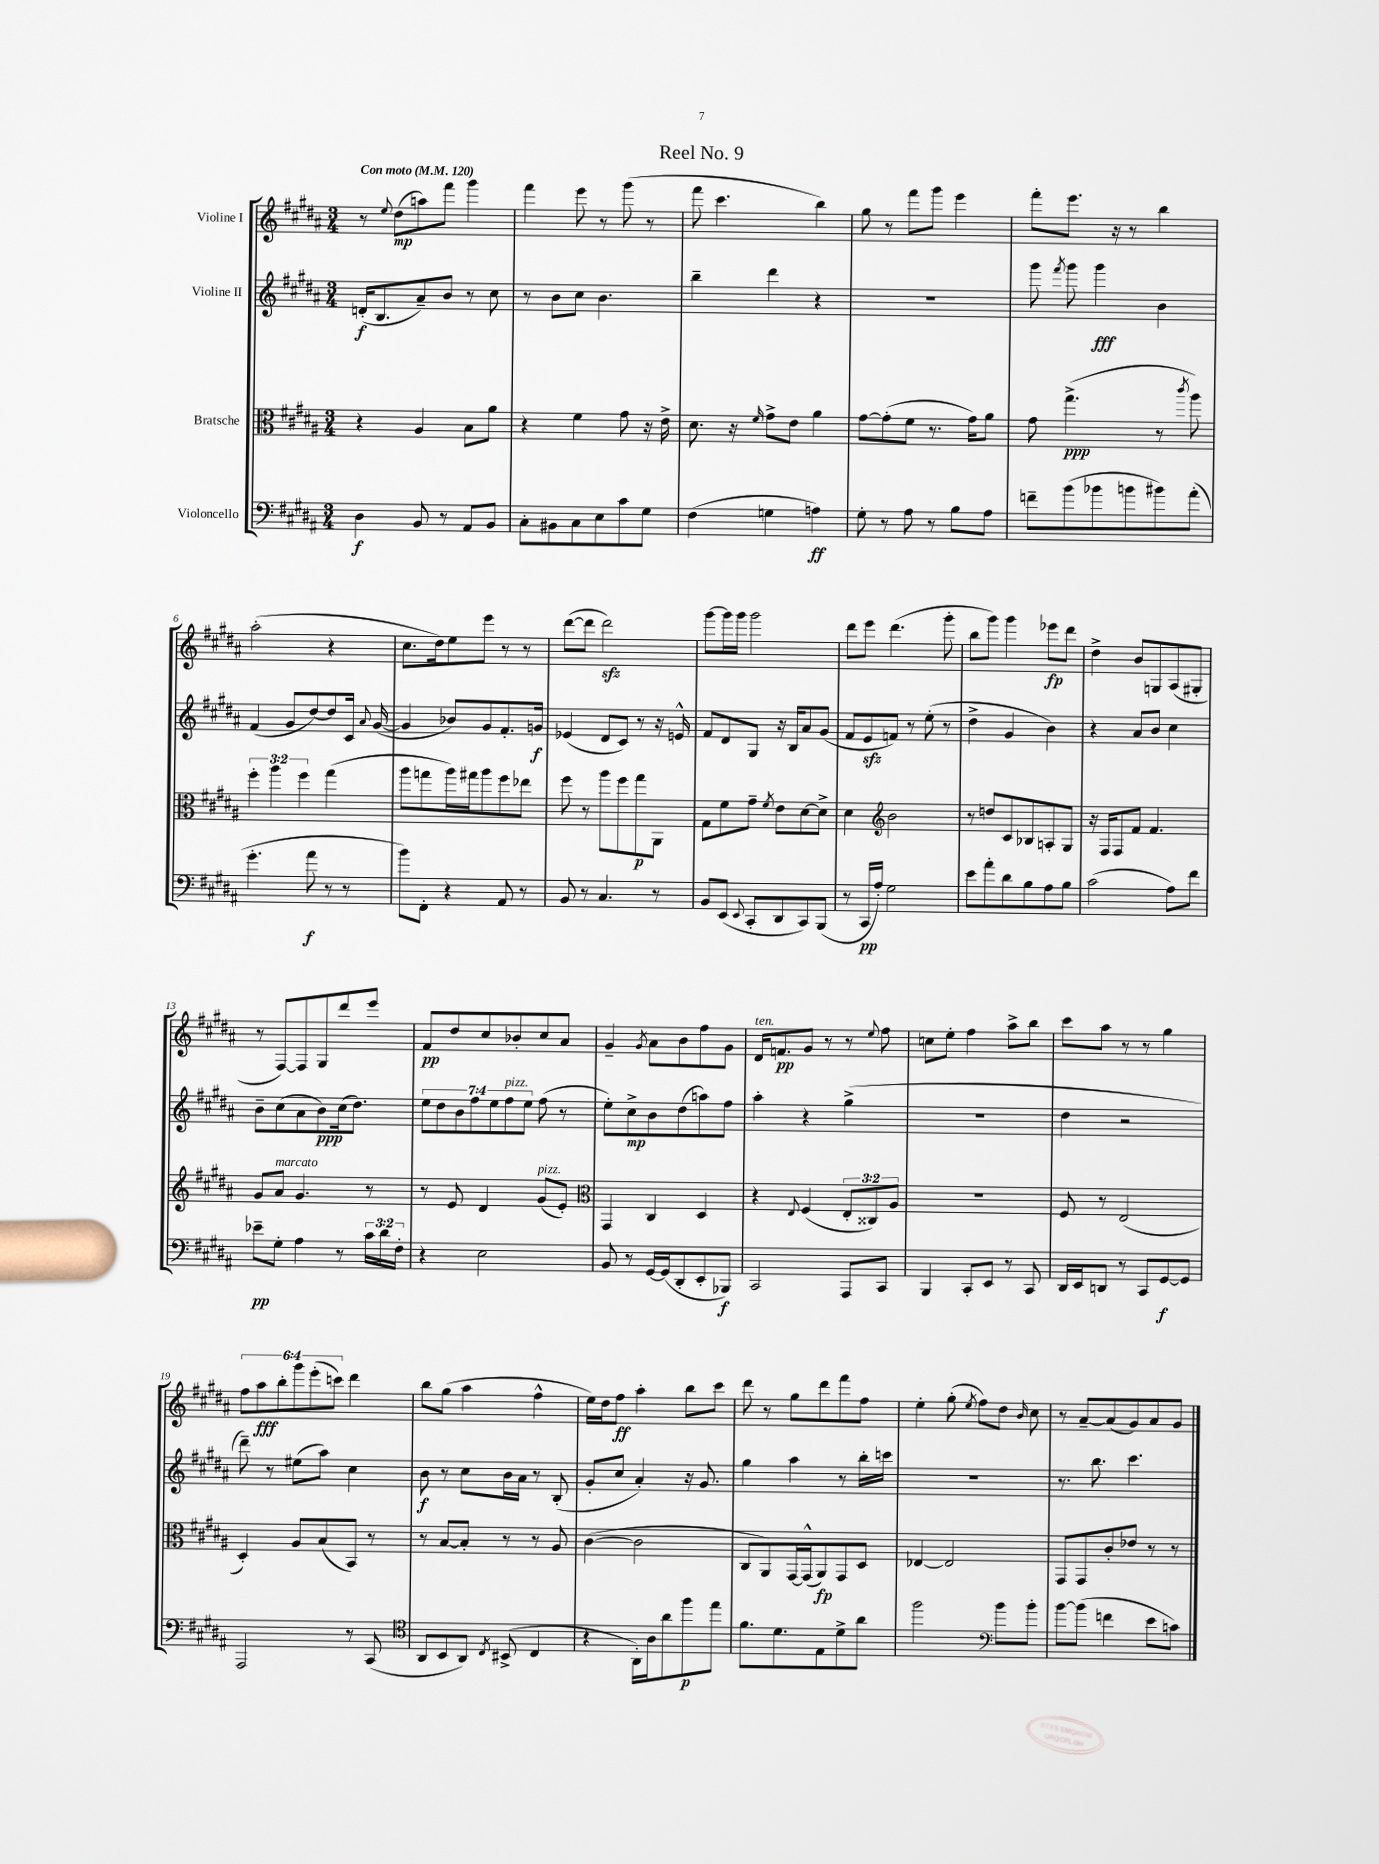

**kern	**dynam	**kern	**dynam	**kern	**dynam	**kern	**dynam
*part4	*part4	*part3	*part3	*part2	*part2	*part1	*part1
*staff4	*staff4	*staff3	*staff3	*staff2	*staff2	*staff1	*staff1
*I"Violoncello	*	*I"Bratsche	*	*I"Violine II	*	*I"Violine I	*
*clefF4	*	*clefC3	*	*clefG2	*	*clefG2	*
*k[f#c#g#d#a#]	*	*k[f#c#g#d#a#]	*	*k[f#c#g#d#a#]	*	*k[f#c#g#d#a#]	*
*M3/4	*	*M3/4	*	*M3/4	*	*M3/4	*
*MM120	*	*MM120	*	*MM120	*	*MM120	*
=1	=1	=1	=1	=1	=1	=1	=1
!	!	!	!	!	!	!LO:TX:a:B:t=Con moto	!
4D#\	f	4r	.	(16dn'/KL	f	8r	.
.	.	.	.	8.B/	.	.	.
.	.	.	.	.	.	8qqee/	.
.	.	.	.	.	.	(8dd#\L	mp
8BB/	.	4A#/	.	8a#~/)	.	8aan\)	.
8r	.	.	.	8b/J	.	8fff#\J	.
8AA#/L	.	8B\L	.	8r	.	4ggg#\	.
8BB/J	.	8a#\J	.	8cc#\	.	.	.
=2	=2	=2	=2	=2	=2	=2	=2
8C#'\L	.	4r	.	8r	.	4fff#\	.
8BB#X\	.	.	.	8b\L	.	.	.
8C#\	.	4f#\	.	8cc#\J	.	8eee\	.
8E\	.	.	.	4.b\	.	8r	.
8c#\	.	8g#\	.	.	.	(8ggg#\	.
8G#\J	.	16r	.	.	.	8r	.
.	.	16e^\	.	.	.	.	.
=3	=3	=3	=3	=3	=3	=3	=3
(4F#\	.	8.d#\	.	4bb~\	.	8fff#\	.
.	.	.	.	.	.	4.ccc#\	.
.	.	16r	.	.	.	.	.
.	.	16qqf#/	.	.	.	.	.
4Gn\	.	8g#^\L	.	4ddd#\	.	.	.
.	.	8e\J	.	.	.	.	.
4An\)	ff	4a#\	.	4r	.	4bb\)	.
=4	=4	=4	=4	=4	=4	=4	=4
8G#'\	.	[8g#\L	.	2.r	.	8gg#\	.
8r	.	(8g#'\]	.	.	.	8r	.
8A#\	.	8f#\J	.	.	.	8fff#\L	.
8r	.	8.r	.	.	.	8ggg#\J	.
8B\L	.	.	.	.	.	4eee\	.
.	.	16g#\KL)	.	.	.	.	.
8A#\J	.	8a#\J	.	.	.	.	.
=5	=5	=5	=5	=5	=5	=5	=5
8fn~\L	.	8g#\	.	8ggg#\	.	8fff#'\L	.
.	.	.	.	8qfff#/	.	.	.
(8b\	.	(4.gg#^\	ppp	8ggg#\	.	8.eee\J	.
8b-X\	.	.	.	4ggg#\	fff	.	.
.	.	.	.	.	.	16r	.
8bn\	.	.	.	.	.	8r	.
8b#X\)	.	8r	.	4b\	.	4bb\	.
.	.	8qccc#/	.	.	.	.	.
(8a#'\J	.	8aa#\)	.	.	.	.	.
!!LO:LB:g=z
=6	=6	=6	=6	=6	=6	=6	=6
4.g#'\	.	6ff#'\	.	(4f#/	.	(2aa#'\	.
.	.	6aa#\	.	.	.	.	.
.	.	.	.	8g#/L	.	.	.
.	.	6ff#\	.	.	.	.	.
8a#\	f	.	.	[8dd#/)	.	.	.
8r	.	(4gg#\	.	8dd#/]	.	4r	.
8r	.	.	.	16c#/Jk	.	.	.
.	.	.	.	8qqa#/	.	.	.
.	.	.	.	([16g#/	.	.	.
=7	=7	=7	=7	=7	=7	=7	=7
8b\L)	.	8aa#\L	.	4g#/]	.	8.cc#\L	.
8FF#'\J	.	8ggn\	.	.	.	.	.
.	.	.	.	.	.	16dd#\k)	.
4r	.	16aa#\L)	.	8b-X/L)	.	8ee\	.
.	.	16gg#X\J	.	.	.	.	.
.	.	8aa#\	.	8g#/	.	8eee\J	.
8AA#/	.	8ff#\	.	8.f#'/	.	8r	.
8r	.	8ee-X\J	.	.	.	8r	.
.	.	.	.	16gn/Jk	f	.	.
=8	=8	=8	=8	=8	=8	=8	=8
8BB/	.	8ff#\	.	(4e-X/	.	([8ddd#\L	.
8r	.	8r	.	.	.	8ddd#\J]	.
4.C#/	.	8aa#\L	.	8d#/L	.	2ddd#zz\)	.
.	.	8ff#\	.	8c#/J)	.	.	.
.	.	8gg#\	p	8r	.	.	.
8r	.	8AA#\J	.	16r	.	.	.
.	.	.	.	16en^^/	.	.	.
=9	=9	=9	=9	=9	=9	=9	=9
8BB/L	.	8G#\L	.	8f#/L	.	[8ggg#\L	.
(8EE/J	.	8f#\	.	8d#/	.	16ggg#\L]	.
.	.	.	.	.	.	16ggg#\JJ	.
8qqEE/	.	.	.	.	.	.	.
8CC#'/L	.	8g#~\J	.	8G#/J	.	2ggg#\	.
.	.	8qf#/	.	.	.	.	.
8DD#/	.	8e\L	.	16r	.	.	.
.	.	.	.	16B/KL	.	.	.
8CC#/)	.	[8d#\	.	8a#/	.	.	.
(8BBB/J	.	8d#^\J]	.	(8g#/J	.	.	.
=10	=10	=10	=10	=10	=10	=10	=10
8r	.	4d#\	.	8f#/L	.	8ddd#\L	.
16CC#/LL	pp	.	.	8ezz/	.	8eee\J	.
16A#'/JJ)	.	.	.	.	.	.	.
*	*	*clefG2	*	*	*	*	*
2G#\	.	2b\	.	8fn/J)	.	(4.ddd#\	.
.	.	.	.	8r	.	.	.
.	.	.	.	(8ee'\	.	.	.
.	.	.	.	8r	.	8ggg#'\	.
=11	=11	=11	=11	=11	=11	=11	=11
8e\L	.	8r	.	4dd#^\	.	8bb\L	.
8a#'\	.	8ddn/L	.	.	.	8ggg#\J)	.
8d#\	.	8c#/	.	4g#/	.	4ggg#\	.
8B\	.	8B-X/	.	.	.	.	.
8A#\	.	8An'/	.	4b\)	.	8eee-X\L	fp
8B\J	.	8G#/J	.	.	.	8ddd#\J	.
=12	=12	=12	=12	=12	=12	=12	=12
(2c#\	.	16r	.	4r	.	4dd#^\	.
.	.	16F#/KL	.	.	.	.	.
.	.	8F#/	.	.	.	.	.
.	.	8f#/J	.	8a#/L	.	8b/L	.
.	.	4.f#/	.	8b/J	.	8Gn/	.
8A#\L)	.	.	.	4cc#\	.	(8A#/	.
8f#\J	.	.	.	.	.	8G#X'/J	.
!!LO:LB:g=z
=13	=13	=13	=13	=13	=13	=13	=13
8e-X~\L	pp	8g#/L	.	8b~\L	.	8r	.
!	!	!LO:TX:a:i:t=marcato	!	!	!	!	!
8G#'\J	.	8a#/J	.	(8cc#\	.	[8F#/L)	.
4A#\	.	4.g#/	.	8a#\	.	8F#/]	.
.	.	.	.	8b\)	ppp	8G#/	.
8r	.	.	.	(16cc#\k	.	8ddd#/	.
.	.	.	.	8.dd#\J)	.	.	.
24c#\LL	.	8r	.	.	.	8eee/J	.
24d#\	.	.	.	.	.	.	.
24F#'\JJ	.	.	.	.	.	.	.
=14	=14	=14	=14	=14	=14	=14	=14
4r	.	8r	.	14ee\L	.	8f#/L	pp
.	.	.	.	14dd#\	.	.	.
.	.	8e/	.	.	.	8dd#/	.
.	.	.	.	14b\	.	.	.
.	.	.	.	14ff#\	.	.	.
2E\	.	4d#/	.	.	.	8cc#/	.
.	.	.	.	14ee\	.	.	.
!	!	!	!	!LO:TX:a:i:t=pizz.	!	!	!
.	.	.	.	14ff#\	.	.	.
.	.	.	.	.	.	8b-X'/	.
.	.	.	.	14ee\J	.	.	.
!	!	!LO:TX:a:i:t=pizz.	!	!	!	!	!
.	.	(8g#/L	.	(8ff#\	.	8cc#/	.
.	.	8e'/J)	.	8r	.	8a#/J	.
=15	=15	=15	=15	=15	=15	=15	=15
*	*	*clefC3	*	*	*	*	*
8BB/	.	4GG#/	.	8ee'\L)	.	4g#~/	.
8r	.	.	.	8cc#^\	mp	.	.
.	.	.	.	.	.	8qg#/	.
[16GG#/LL	.	4C#/	.	8b\	.	8a#\L	.
(16GG#/J]	.	.	.	.	.	.	.
8DD#'/	.	.	.	(8dd#\	.	8b\	.
8EE'/	.	4D#/	.	8aan\)	.	8ff#\	.
8BBB-X/J)	f	.	.	8ff#\J	.	8g#\J	.
=16	=16	=16	=16	=16	=16	=16	=16
!	!	!	!	!	!	!LO:TX:a:i:t=ten.	!
2CC#/	.	4r	.	4aa#'\	.	16d#/KL	.
.	.	.	.	.	.	8.fn/	pp
.	.	8qqE/	.	.	.	.	.
.	.	(4F#/	.	4r	.	8g#/J	.
.	.	.	.	.	.	8r	.
8AAA#/L	.	12E'/L	.	(4gg#^\	.	8r	.
.	.	12C##X/)	.	.	.	.	.
.	.	.	.	.	.	8qqee/	.
8CC#/J	.	.	.	.	.	8ff#\	.
.	.	12A#/J	.	.	.	.	.
=17	=17	=17	=17	=17	=17	=17	=17
4BBB/	.	2.r	.	2.r	.	8ccn\L	.
.	.	.	.	.	.	8ee'\J	.
8CC#'/L	.	.	.	.	.	4ff#\	.
8EE/J	.	.	.	.	.	.	.
8r	.	.	.	.	.	8aa#^\L	.
8CC#/	.	.	.	.	.	8bb\J	.
=18	=18	=18	=18	=18	=18	=18	=18
16DD#/LL	.	8F#/	.	4dd#\	.	8ccc#\L	.
16EE/J	.	.	.	.	.	.	.
8DDn/J	.	8r	.	.	.	8aa#\J	.
8r	.	(2E/	.	2r	.	8r	.
8CC#/L	.	.	.	.	.	8r	.
[8GG#/	f	.	.	.	.	4gg#\	.
8GG#/J]	.	.	.	.	.	.	.
!!LO:LB:g=z
=19	=19	=19	=19	=19	=19	=19	=19
2AAA#/	.	4D#'/)	.	8ddd#~\)	.	12ff#\L	.
.	.	.	.	.	.	12aa#\	fff
.	.	.	.	8r	.	.	.
.	.	.	.	.	.	12bb'\	.
.	.	8A#/L	.	(8ee#X\L	.	12ggg#\	.
.	.	.	.	.	.	(12eee'\	.
.	.	(8B/	.	8aa#\J)	.	.	.
.	.	.	.	.	.	12cccn\J)	.
8r	.	8BB/J)	.	4cc#\	.	4ddd#\	.
(8CC#/	.	8r	.	.	.	.	.
=20	=20	=20	=20	=20	=20	=20	=20
*clefC4	*	*	*	*	*	*	*
8AA#/L	.	8r	.	8b\	f	8bb\L	.
8BB/	.	[8B/L	.	8r	.	(8gg#\J	.
8AA#/J)	.	8B'/J]	.	8cc#\L	.	4aa#\	.
8qC#/	.	.	.	.	.	.	.
(8BB#X^/	.	8r	.	16b\L	.	.	.
.	.	.	.	16a#\JJ	.	.	.
4C#/	.	8r	.	8r	.	4ff#^^\	.
.	.	8A#/	.	(8B'/	.	.	.
=21	=21	=21	=21	=21	=21	=21	=21
4r	.	([4c#\	.	8g#'/L	.	16ee\LL)	.
.	.	.	.	.	.	16dd#\J	.
.	.	.	.	8cc#/J	.	8ff#\J	ff
16AA#'\LL)	.	2c#\]	.	4a#'/)	.	4aa#'\	.
16A#\J	.	.	.	.	.	.	.
8a#\	.	.	.	.	.	.	.
8ff#\	p	.	.	16r	.	8bb\L	.
.	.	.	.	8.g#/	.	.	.
8ee\J	.	.	.	.	.	8ccc#\J	.
=22	=22	=22	=22	=22	=22	=22	=22
8.f#\L	.	8C#/L	.	4gg#\	.	8ddd#\	.
.	.	8AA#/)	.	.	.	8r	.
8.d#\	.	.	.	.	.	.	.
.	.	[16GG#/L	.	4aa#\	.	8gg#\L	.
.	.	(16GG#^^/J]	.	.	.	.	.
8E\	.	8AA#/)	fp	.	.	8ddd#\	.
8d#^\	.	8GG#/	.	8r	.	8fff#\	.
8a#\J	.	8D#/J	.	16bb'\LL	.	8ff#\J	.
.	.	.	.	16cccn\JJ	.	.	.
=23	=23	=23	=23	=23	=23	=23	=23
2ff#\	.	[4E-X/	.	2.r	.	4ee'\	.
.	.	2E-/]	.	.	.	(8gg#'\	.
.	.	.	.	.	.	8qee/	.
.	.	.	.	.	.	8ff#\L)	.
*clefF4	*	*	*	*	*	*	*
8b\L	.	.	.	.	.	8dd#\J	.
.	.	.	.	.	.	16qqb/	.
8b'\J	.	.	.	.	.	8cc#\	.
=24	=24	=24	=24	=24	=24	=24	=24
[8b\L	.	8GG#/L	.	8.r	.	8r	.
(8b\J]	.	8GG#/	.	.	.	[8a#~/L	.
.	.	.	.	8.bb\	.	.	.
4fn\	.	8c#'/	.	.	.	(8a#/]	.
.	.	8e-X/J	.	4.ccc#\	.	8g#/)	.
8e\L	.	8r	.	.	.	8a#/	.
8cn\J)	.	8r	.	.	.	8g#/J	.
==	==	==	==	==	==	==	==
*-	*-	*-	*-	*-	*-	*-	*-
